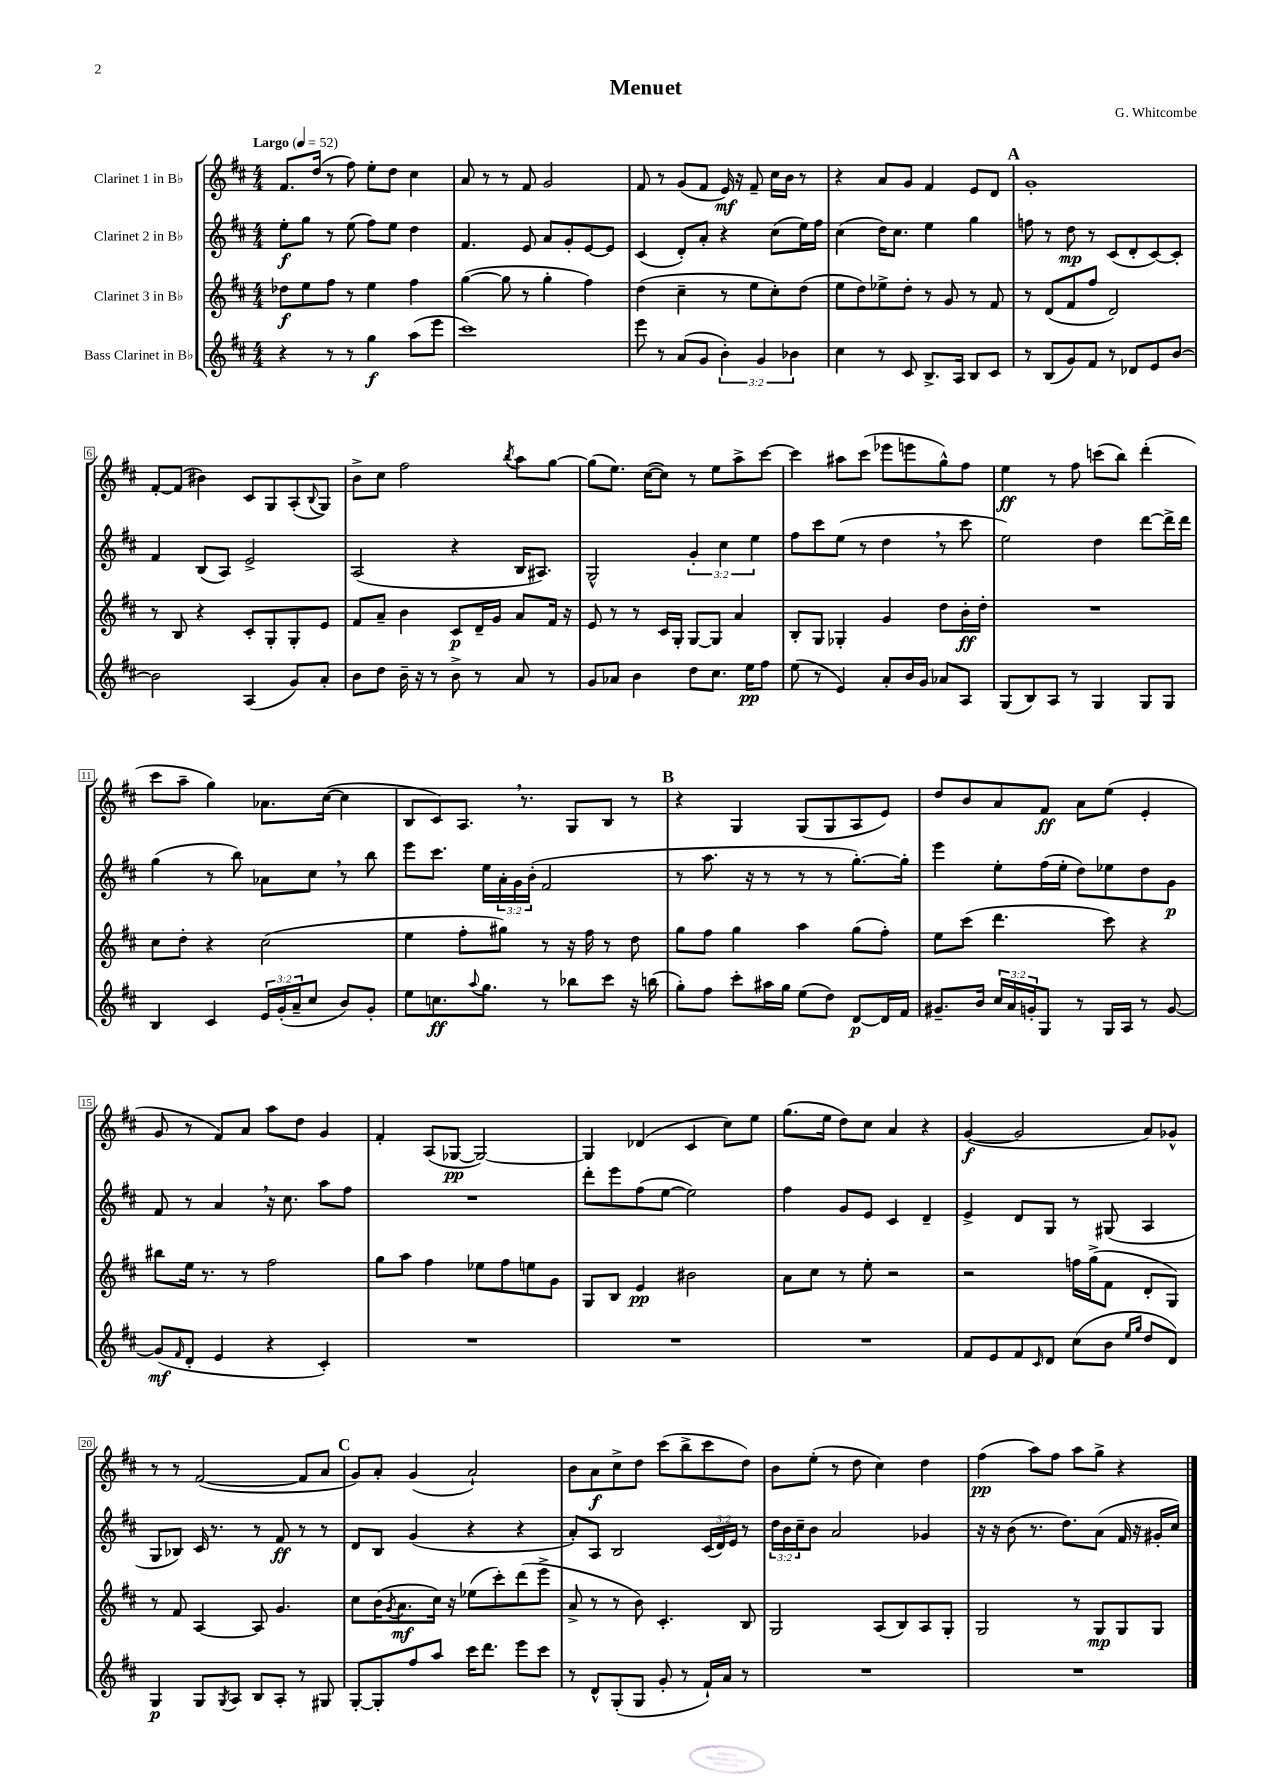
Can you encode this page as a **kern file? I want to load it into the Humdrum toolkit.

**kern	**kern	**kern	**kern
*staff4	*staff3	*staff2	*staff1
*clefG2	*clefG2	*clefG2	*clefG2
*k[f#c#]	*k[f#c#]	*k[f#c#]	*k[f#c#]
*M4/4	*M4/4	*M4/4	*M4/4
*MM52	*MM52	*MM52	*MM52
4r	8dd-\L	8ee'\L	8.f#/L
.	8ee\	8gg\J	.
.	.	.	(16dd/Jk
8r	8ff#\J	8r	8r
8r	8r	(8ee\	8ff#\)
4gg\	4ee\	8ff#\L)	8ee'\L
.	.	8ee\J	8dd\J
(8aa\L	4ff#\	4dd\	4cc#\
8eee\J	.	.	.
=	=	=	=
1ccc#)	([4gg\	4.f#/	8a/
.	.	.	8r
.	8gg\]	.	8r
.	8r	8e/	8f#/
.	4gg'\	8a/L	2g/
.	.	8g'/	.
.	4ff#\)	[8e/	.
.	.	8e/]J	.
=	=	=	=
8eee\	(4dd\	(4c#/	8f#/
8r	.	.	8r
(8a/L	4cc#~\	8d'/L)	(8g/L
8g/J	.	8a'/J	8f#/J
6b'\)	8r	4r	16e/)
.	.	.	16r
.	8ee\L	.	8f#~/
6g/	.	.	.
.	8cc#'\)	(8cc#\L	16cc#\LL
.	.	.	16b\JJ
6b-\	.	.	.
.	(8dd\J	16ee\L)	8r
.	.	16ff#\JJ	.
=	=	=	=
4cc#\	8ee\L	(4cc#\	4r
.	8dd\)	.	.
8r	8ee-^\	16dd\LK)	8a/L
.	.	8.cc#\J	.
8c#/	8dd'\J	.	8g/J
8.B^/L	8r	4ee\	4f#/
.	8g/	.	.
16A/Jk	.	.	.
8B/L	8r	4gg\	8e/L
8c#/J	8f#/	.	8d/J
=	=	=	=
8r	8r	8ff\	1g'
(8B/L	(8d/L	8r	.
8g/)	8f#/	8dd\	.
8f#/J	8ff#/J	8r	.
8r	2d/)	(8c#/L	.
8d-/L	.	8d'/	.
8e/	.	[8c#/)	.
[8b/J	.	8c#'/]J	.
=	=	=	=
2b\]	8r	4f#/	[8f#'/L
.	8B/	.	(8f#/]J
.	4r	(8B/L	4b#\)
.	.	8A/J)	.
(4A/	8c#'/L	2e^/	8c#/L
.	8G'/	.	8G/
8g/L)	8G'/	.	(8A'/
.	.	.	8qqB/
8a'/J	8e/J	.	8G/J)
=	=	=	=
8b\L	8f#/L	(2A/	8b^\L
8dd\J	8a~/J	.	8cc#\J
16b~\	4b\	.	2ff#\
16r	.	.	.
8r	.	.	.
8b^\	8c#/L	4r	.
8r	16d~/L	.	.
.	16g/JJ	.	.
.	.	.	8qbb/
8a/	8a/L	16B/LK	8aa\L
.	.	8.A#/J)	.
8r	16f#/Jk	.	[8gg\J
.	16r	.	.
=	=	=	=
8g/L	8e/	2G^^/	(8gg\]L
8a-/J	8r	.	8.ee\J)
4b\	8r	.	.
.	.	.	([16cc#\LK
.	16c#/LL	.	8cc#\]J)
.	16G'/JJ	.	.
8dd\L	[8G/L	6g'/	8r
8.cc#\J	8G/]J	.	8ee\L
.	.	6cc#\	.
.	4a/	.	8aa^\
16ee\LK	.	.	.
.	.	6ee\	.
8ff#\J	.	.	[8ccc#\J
=	=	=	=
(8ee\	8B'/L	8ff#\L	4ccc#\]
8r	8G/J	8ccc#\	.
4e/)	4G-'/	(8ee\J	8aa#\L
.	.	8r	(8ccc#\J
8a'/L	4g/	4dd\	8eee-\L
16b/L	.	.	8eee\
16g/JJ	.	.	.
8a-/L	8dd\L	8r	8gg^^\)
8A/J	16b'\L	8ccc#\	8ff#\J
.	16dd'\JJ	.	.
=	=	=	=
(8G/L	1r	2ee\)	4ee\
8B/)	.	.	.
8A/J	.	.	8r
8r	.	.	8ff#\
4G/	.	4dd\	(8ccc\L
.	.	.	8bb\J)
8G/L	.	[8ddd\L	(4ddd'\
8G/J	.	16ddd^\]L	.
.	.	16ddd\JJ	.
=	=	=	=
4B/	8cc#\L	(4gg\	8ccc#\L
.	8dd'\J	.	8aa~\J
4c#/	4r	8r	4gg\)
.	.	8bb\)	.
24e/LL	(2cc#\	8a-\L	8.a-\L
(24g'/	.	.	.
24a~/J	.	.	.
8cc#/J	.	8cc#\J	.
.	.	.	([16cc#\Jk
8b/L)	.	8r	4cc#\]
8g'/J	.	8bb\	.
=	=	=	=
8ee\L	4ee\	8eee\L	8B/L
8.cc\	.	8.ccc#\J	8c#/)
.	8ff#'\L	.	8.A/J
8qqaa/	.	.	.
8.gg\J	.	16ee\LL	.
.	8gg#\J)	24a'\	.
.	.	24g\	.
.	.	.	8.r
.	.	(24b'\JJ	.
8r	8r	2f#/	.
8bb-\L	16r	.	8G/L
.	16ff#\	.	.
8ccc#\J	8r	.	8B/J
16r	8dd\	.	8r
(16bb\	.	.	.
=	=	=	=
8gg'\L)	8gg\L	8r	4r
8ff#\J	8ff#\J	8.aa\	.
8ccc#'\L	4gg\	.	4G/
.	.	16r	.
16aa#\L	.	8r	.
16gg\JJ	.	.	.
(8ee\L	4aa\	8r	(8G/L
8dd\J)	.	8r	8G/
[8d/L	(8gg\L	[8.gg'\L)	8A/
16d/]L	8ff#'\J)	.	8e/J)
16f#/JJ	.	16gg'\]Jk	.
=	=	=	=
8.g#~/L	8ee\L	4eee\	8dd/L
.	(8ccc#\J	.	8b/
16b/Jk	.	.	.
24cc#/LL	4.ddd\	8ee'\L	8a/
24a/	.	.	.
24g'/J	.	.	.
8G/J	.	(16ff#\L	8f#/J
.	.	16ee'\JJ	.
8r	.	8dd\L)	8a\L
16G/LL	8ccc#\)	8ee-\	(8ee\J
16A/JJ	.	.	.
8r	4r	8dd\	4e'/
[8g/	.	8g\J	.
=	=	=	=
(8g/]L	8bb#\L	8f#/	8g/
16qqf#/	.	.	.
8d'/J	16ee\Jk	8r	8r
.	8.r	.	.
4e/	.	4a/	8f#/L)
.	8r	.	8a/J
4r	2ff#\	16r	8aa\L
.	.	8.cc#\	.
.	.	.	8dd\J
4c#'/)	.	8aa\L	4g/
.	.	8ff#\J	.
=	=	=	=
1r	8gg\L	1r	4f#'/
.	8aa\J	.	.
.	4ff#\	.	(8A/L
.	.	.	[8G-/J
.	8ee-\L	.	2G-/_)
.	8ff#\	.	.
.	8ee\	.	.
.	8g\J	.	.
=	=	=	=
1r	8G/L	8ddd'\L	4G-/]
.	8B/J	8eee\	.
.	4e/	(8ff#\	(4d-/
.	.	[8ee\J	.
.	2b#\	2ee\])	4c#/
.	.	.	8cc#\L)
.	.	.	8ee\J
=	=	=	=
1r	8a\L	4ff#\	(8.gg\L
.	8cc#\J	.	.
.	.	.	16ee\Jk
.	8r	8g/L	8dd\L)
.	8ee'\	8e/J	8cc#\J
.	2r	4c#/	4a/
.	.	4d~/	4r
=	=	=	=
8f#/L	2r	4e^/	([4g/
8e/	.	.	.
8f#/	.	8d/L	2g/]
16qqc#/	.	.	.
8d/J	.	8G/J	.
(8cc#\L	16ff\LL	8r	.
.	(16gg^\J	.	.
8b\J	8f#\J	(8G#/	.
16qqee/LL	.	.	.
16qqgg/JJ	.	.	.
8dd/L	8d'/L	4A/	8a/L)
8d/J)	8G/J)	.	8g-^^/J
=	=	=	=
4G/	8r	8G/L	8r
.	8f#/	8B-/J)	8r
8G/L	[4A/	16c#/	([2f#/
.	.	8.r	.
8qG/	.	.	.
8A/J	.	.	.
8B/L	8A/]	8r	.
8A'/J	4.g/	8f#/	.
8r	.	8r	8f#/]L
8G#/	.	8r	8a/J
=	=	=	=
[8G'/L	8cc#\L	8d/L	8g/L)
8G'/]	(16b\K	8B/J	8a'/J
.	8qg/	.	.
.	8.a\	.	.
8ff#/	.	(4g/	(4g/
8aa/J	16cc#\Jk)	.	.
.	16r	.	.
16ccc#\LK	(8ee-\L	4r	2a`/)
8.ddd\J	.	.	.
.	8ccc#'\)	.	.
8eee\L	(8ddd\	4r	.
8ccc#\J	8eee^\J	.	.
=	=	=	=
8r	8a^/	8a'/L)	8b\L
8d^^/L	8r	8A/J	8a\
(8G'/	8r	2B/	8cc#^\
8G/J	8b\)	.	8dd\J
8g'/	4.c#'/	.	(8ccc#\L
8r	.	.	8bb^\
16f#`/LL)	.	(24c#/LL	8ccc#\
.	.	24d/)	.
16a/JJ	.	.	.
.	.	24e/JJ	.
8r	8B/	8r	8dd\J)
=	=	=	=
1r	2G/	24dd\LL	8b\L
.	.	24b\	.
.	.	24cc#~\J	.
.	.	8b\J	(8ee'\J
.	.	2a/	8r
.	.	.	8dd\
.	(8A/L	.	4cc#\)
.	8B/)	.	.
.	8A/	4g-/	4dd\
.	8G'/J	.	.
=	=	=	=
1r	2G/	16r	(4ff#\
.	.	16r	.
.	.	(8b\	.
.	.	8.r	8aa\L)
.	.	.	8ff#\J
.	.	8.dd\L)	.
.	8r	.	8aa\L
.	8G/L	(8a\J	8gg^\J
.	8G/	16f#/	4r
.	.	16r	.
.	8G/J	16g#'/LL	.
.	.	16cc#/JJ)	.
==	==	==	==
*-	*-	*-	*-
